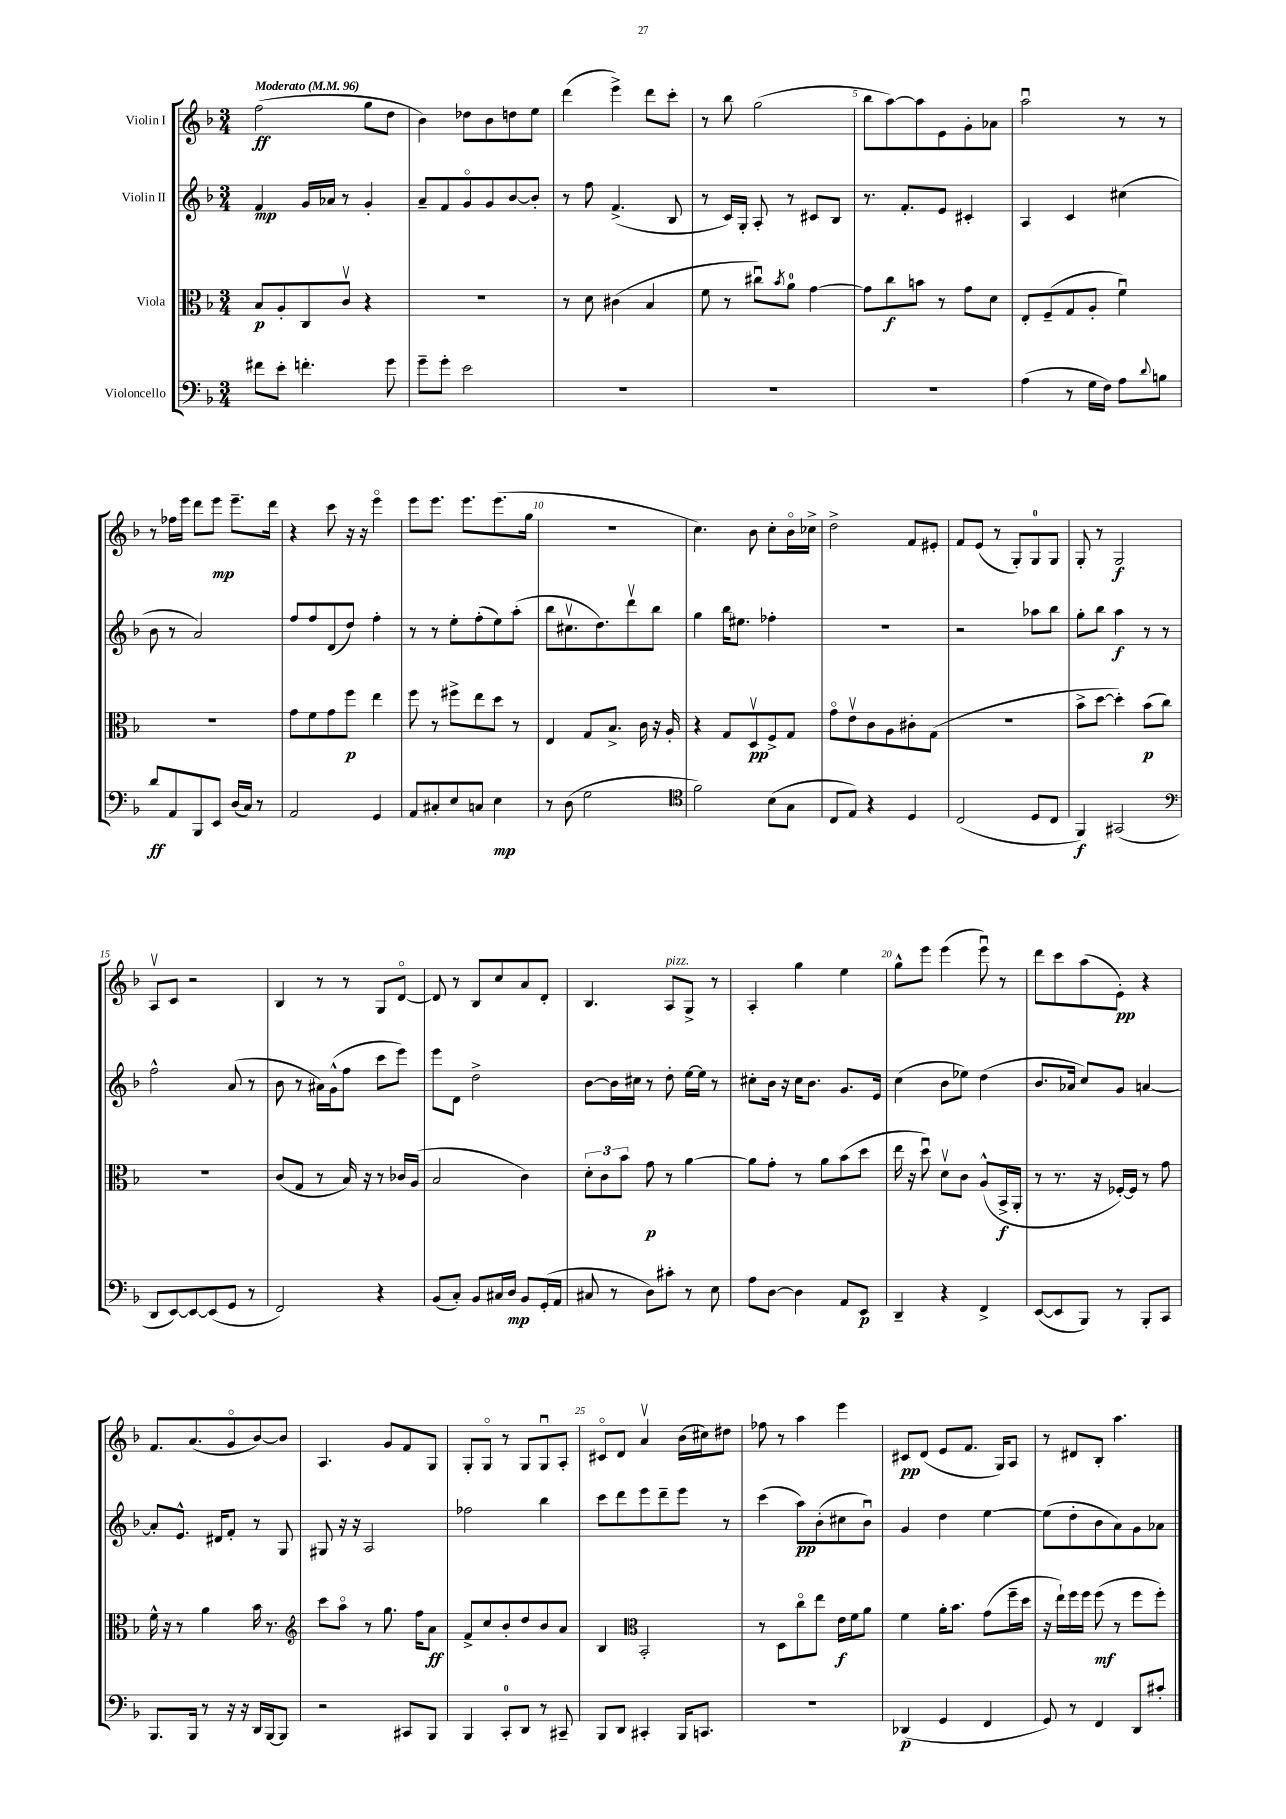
<<
\new StaffGroup <<
\new Staff = "s0" \with { instrumentName = "Violin I" } {
    \clef treble \key f \major \numericTimeSignature \time 3/4 \tempo "Moderato" 4 = 96
    f''2\ff( g''8 d''8 |
    bes'4) des''8 bes'8 d''8 e''8 |
    d'''4( e'''4->) d'''8 c'''8-. |
    r8 bes''8 g''2( |
    bes''8 a''8~) a''8 e'8 g'8-. aes'8 |
    a''2\downbow r8 r8 |
    r8 fes''16 e'''16 d'''8 e'''8\mp e'''8.-- d'''16 |
    r4 c'''8 r16 r16 e'''4\flageolet |
    e'''8 e'''8. e'''8. e'''8.( g''16 |
    R2. |
    c''4.) bes'8 c''8-. bes'16\flageolet ces''16-> |
    d''2-> f'8 eis'8-. |
    f'8 e'8( r8 g8-.) g8-0 g8 |
    g8-. r8 g2\f |
    a8\upbow c'8 r2 |
    bes4 r8 r8 g8 d'8~\flageolet |
    d'8 r8 bes8 c''8 a'8 d'8-. |
    bes4. a8^\markup { \italic "pizz." } g8-> r8 |
    a4-. g''4 e''4 |
    g''8-^ e'''8 e'''4( e'''8\downbow) r8 |
    d'''8 c'''8 a''8( e'8-.\pp) r4 |
    f'8. a'8.( g'8\flageolet bes'8~) bes'8 |
    a4. g'8 f'8 g8 |
    g8-. g8\flageolet r8 g8 g8\downbow a8-. |
    cis'8\flageolet d'8 a'4\upbow bes'16( cis''16) dis''8 |
    fes''8 r8 a''4 e'''4 |
    cis'8\pp d'8( e'8 f'8. g16) a8 |
    r8 dis'8 bes8-. a''4. \bar "|." |
}
\new Staff = "s1" \with { instrumentName = "Violin II" } {
    \clef treble \key f \major \numericTimeSignature \time 3/4
    f'4\mp g'16 aes'16 r8 g'4-. |
    a'8-- f'8 g'8\flageolet g'8 bes'8~ bes'8-. |
    r8 f''8 f'4.->( bes8 |
    r8 c'16) g16-. a8-. r8 cis'8 bes8 |
    r8. f'8.-. e'8 cis'4-. |
    a4 c'4 cis''4( |
    bes'8 r8 a'2) |
    f''8 f''8 d'8( d''8) f''4-. |
    r8 r8 e''8-. f''8-.( e''8) a''8-.( |
    bes''8 cis''8.\upbow d''8.) d'''8\upbow bes''8 |
    g''4 bes''16 eis''8. fes''4-. |
    R2. |
    r2 aes''8 bes''8 |
    g''8-. bes''8 a''4\f r8 r8 |
    f''2-^ a'8( r8 |
    bes'8 r8 ais'16) g'16-^( f''8 c'''8 e'''8) |
    e'''8 d'8 d''2-> |
    bes'8~ bes'16 cis''16 r8 d''8-. e''16~ e''16 r8 |
    cis''8-. bes'16 r16 cis''16 bes'8. g'8. e'16 |
    c''4( bes'8 ees''8) d''4( |
    bes'8. aes'16 c''8) g'8 a'4~ |
    a'8-. e'8.-^ dis'16 f'8-. r8 g8 |
    gis8 r16 r16 a2 |
    fes''2 bes''4 |
    c'''8 d'''8 e'''8 d'''8-- e'''8 r8 |
    c'''4( a''8\pp) bes'8-.( cis''8 bes'8\downbow) |
    g'4 d''4 e''4~ |
    e''8( d''8-. bes'8 a'8) g'8 aes'8 \bar "|." |
}
\new Staff = "s2" \with { instrumentName = "Viola" } {
    \clef alto \key f \major \numericTimeSignature \time 3/4
    bes8\p a8-. c8 c'8\upbow r4 |
    R2. |
    r8 d'8 cis'4( bes4 |
    f'8 r8 cis''8\downbow) \acciaccatura { bes'8 } a'8-0 g'4~ |
    g'8 c''8\f b'8 r8 g'8 d'8 |
    e8-. f8--( g8 a8-. f'4\downbow) |
    R2. |
    g'8 f'8 g'8 f''8\p e''4 |
    f''8 r8 fis''8-> e''8 d''8 r8 |
    e4 g8 bes8.-> c'16 r16 a16-. |
    r4 g8 d8\upbow\pp f8-> g8 |
    g'8\flageolet e'8\upbow c'8 a8 cis'8-. g8( |
    R2. |
    bes'8-> d''8~ d''4-.) bes'8\p( c''8) |
    R2. |
    c'8( g8 r8 bes16) r16 r8 ces'16 a16( |
    bes2 c'4) |
    \tuplet 3/2 { d'8-. c'8 bes'8 } g'8\p r8 a'4~ |
    a'8 g'8-. r8 a'8 bes'8( d''8 |
    e''16 r16 d''8\downbow) d'8\upbow c'8 a8-^( bes,16->\f a,16-. |
    r8 r8. r16 fes16~-.) fes16 r8 g'8 |
    f'16-^ r16 r8 a'4 bes'16 r8. |
    \clef treble c'''8 a''8\flageolet r8 g''8. f''16 a'8\ff |
    f'8-> c''8 bes'8-. d''8 bes'8 a'8 |
    bes4 \clef alto bes,2-. |
    r8 d8 c''8\flageolet e''8 e'16\f f'16 a'8 |
    f'4 a'16-. bes'8. g'8( f''16-- d''16 |
    r16 e''16-!) f''16 f''16 f''8\mf( r8 f''8 f''8-.) \bar "|." |
}
\new Staff = "s3" \with { instrumentName = "Violoncello" } {
    \clef bass \key f \major \numericTimeSignature \time 3/4
    fis'8 e'8-. f'4.-. g'8 |
    g'8-- g'8-. e'2 |
    R2. |
    R2. |
    R2. |
    a4( r8 g16 f16) a8 \appoggiatura { d'8 } b8 |
    d'8\ff a,8 bes,,8 e,8 d16( c16) r8 |
    a,2 g,4 |
    a,8 cis8-. e8 c8 e4\mp |
    r8 d8( g2 |
    \clef tenor f'2) bes8( g8 |
    c8 e8) r4 d4 |
    c2( d8 c8 |
    f,4\f) gis,2( |
    \clef bass d,8 e,8~) e,8~ e,8( g,8 r8 |
    f,2) r4 |
    bes,8( c8-.) bes,8 cis16 d16\mp bes,8 g,16-.( a,16 |
    cis8 r8 d8) cis'8-. r8 e8 |
    a8 d8~ d4 a,8 e,8\p |
    d,4-- r4 f,4-> |
    e,8~( e,8 bes,,8) r8 bes,,8-. c,8 |
    bes,,8. bes,,16 r8 r16 r16 d,16 bes,,16~ bes,,8 |
    r2 cis,8 bes,,8 |
    bes,,4 c,8-0-. d,8 r8 cis,8-- |
    bes,,8 d,8 cis,4-. bes,,16 c,8. |
    R2. |
    des,4\p( g,4 f,4 |
    g,8) r8 f,4 d,8 cis'8-. \bar "|." |
}
>>
>>
\layout { \context { \Score \override BarNumber.break-visibility = ##(#f #t #t) barNumberVisibility = #(every-nth-bar-number-visible 5) } }
